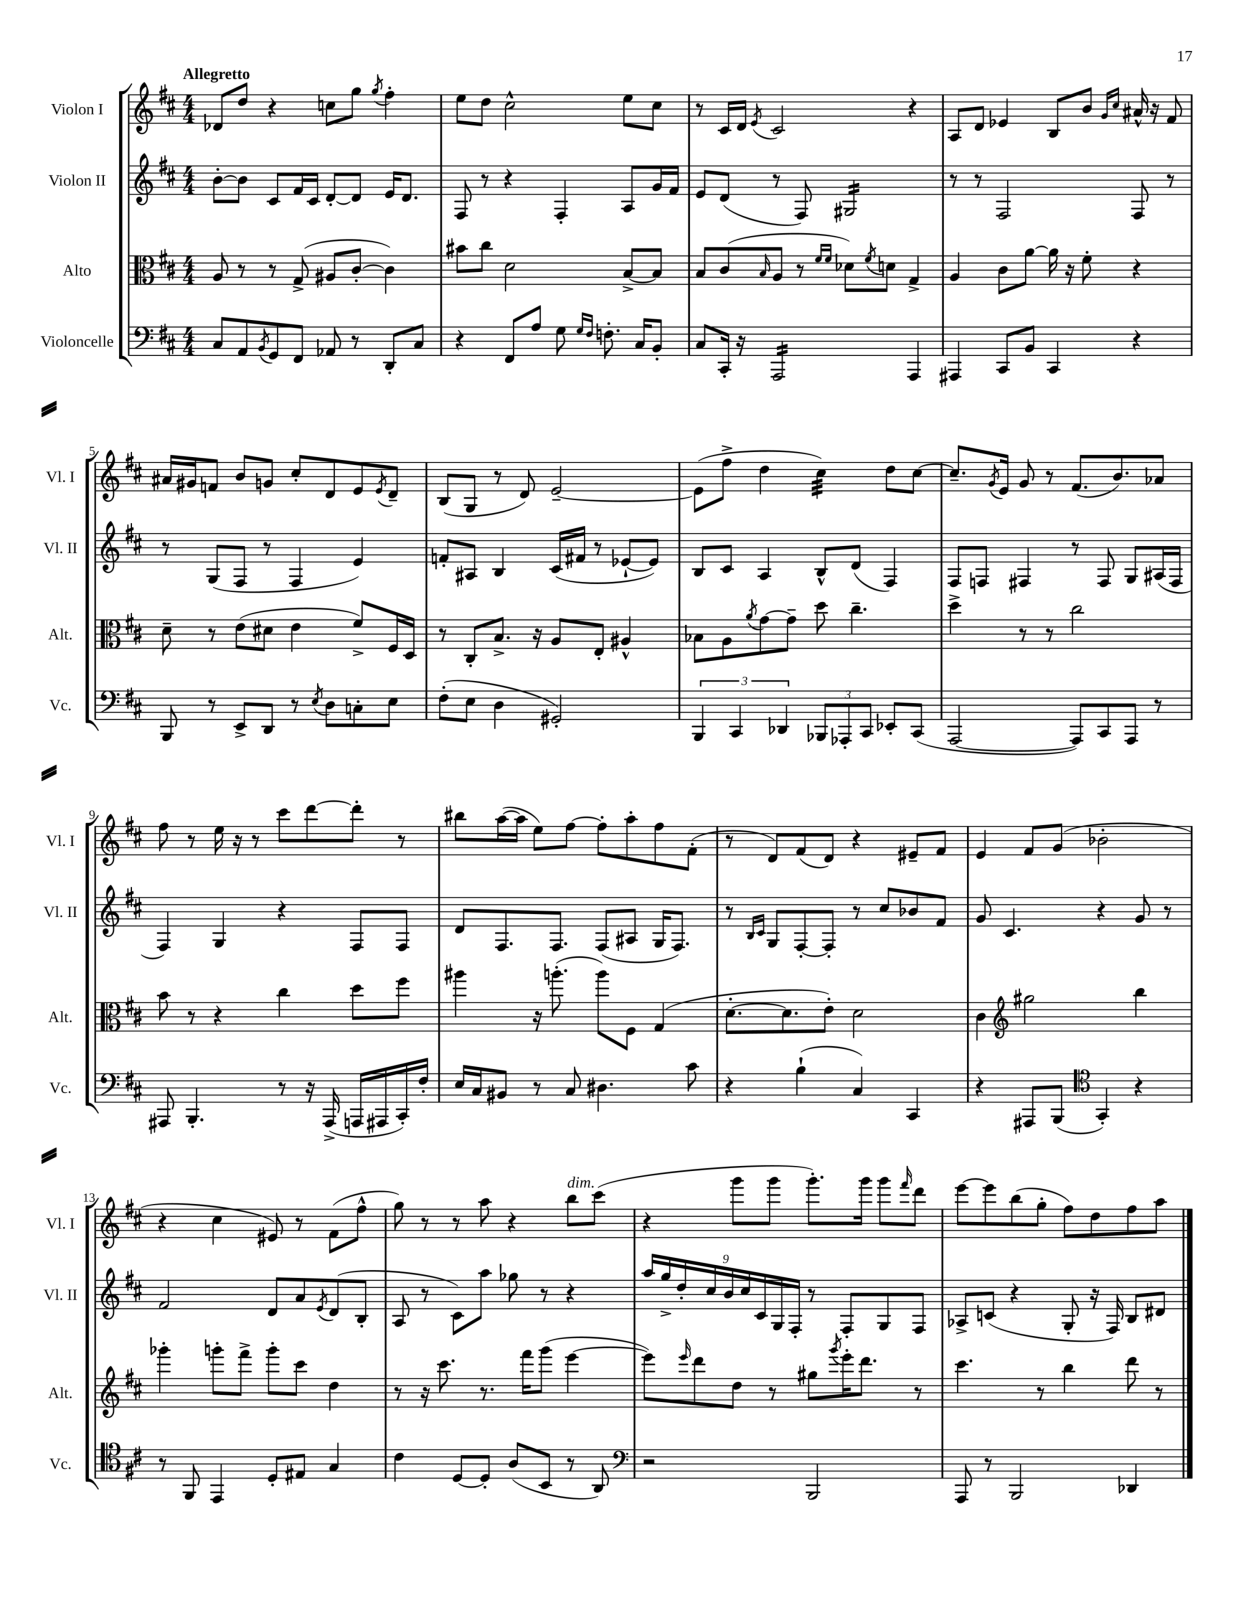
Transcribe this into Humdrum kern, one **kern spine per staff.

**kern	**kern	**kern	**kern
*staff4	*staff3	*staff2	*staff1
*clefF4	*clefC3	*clefG2	*clefG2
*k[f#c#]	*k[f#c#]	*k[f#c#]	*k[f#c#]
*M4/4	*M4/4	*M4/4	*M4/4
8C#/L	8A/	[8b'\L	8d-/L
8AA/	8r	8b\]J	8dd/J
8qBB/	.	.	.
8GG/	8r	8c#/L	4r
8FF#/J	(8G^/	16f#/L	.
.	.	16c#/JJ	.
8AA-/	8A#/L	[8d'/L	8cc\L
8r	[8c#'/J	8d/]J	8gg\J
.	.	.	8qgg/
8DD'/L	4c#\])	16e/LK	4ff#'\
.	.	8.d/J	.
8C#/J	.	.	.
=	=	=	=
4r	8b#\L	8F#/	8ee\L
.	8cc#\J	8r	8dd\J
8FF#/L	2d\	4r	2cc#^^\
8A/J	.	.	.
8G\	.	4F#'/	.
16qqG/LL	.	.	.
16qqF#/JJ	.	.	.
8.F'\	.	.	.
.	[8B^/L	8A/L	8ee\L
16C#/LK	.	.	.
8BB'/J	8B/]J	16g/L	8cc#\J
.	.	16f#/JJ	.
=	=	=	=
8C#/L	8B/L	8e/L	8r
16CC#'/Jk	(8c#/	(8d/J	16c#/LL
16r	.	.	16d/JJ
.	16qqB/	.	8qe/
2AAA/	8A/J	8r	2c#/
.	8r	8F#/)	.
.	16qqf#/LL	.	.
.	16qqf#/JJ	.	.
.	8d-\L)	2G#/	.
.	8qf#/	.	.
.	8d\J	.	.
4AAA/	4G^/	.	4r
=	=	=	=
4AAA#/	4A/	8r	8A/L
.	.	8r	8d/J
8CC#/L	8c#\L	2F#/	4e-/
8BB/J	[8a\J	.	.
4CC#/	16a\]	.	8B/L
.	16r	.	.
.	8f#'\	.	8b/J
.	.	.	16qqg/LL
.	.	.	16qqcc#/JJ
4r	4r	8F#/	16a#^^/
.	.	.	16r
.	.	8r	8f#/
=	=	=	=
8BBB/	8d~\	8r	16a#/LL
.	.	.	16g#/J
8r	8r	(8G/L	8f/J
8EE^/L	(8e\L	8F#/J	8b/L
8DD/J	8d#\J	8r	8g/J
8r	4e\	4F#/	8cc#'/L
8qE/	.	.	.
8D\L	.	.	8d/
8C'\	8f#^/L)	4e/)	8e/
.	.	.	8qe/
8E\J	16F#/L	.	8d~/J
.	16D/JJ	.	.
=	=	=	=
(8F#'\L	8r	8f'/L	(8B/L
8E\J	8C#'/L	8A#/J	8G/J
4D\	8.B^/J	4B/	8r
.	.	.	8d/)
.	16r	.	.
2GG#'/)	8A/L	(16c#/LL	[2e~/
.	.	16f#/JJ	.
.	8E'/J	8r	.
.	4A#^^/	[8e-`/L	.
.	.	8e-/]J)	.
=	=	=	=
6BBB/	8B-\L	8B/L	(8e\]L
.	8A\	8c#/J	8ff#^\J
6CC#/	.	.	.
.	8qa/	.	.
.	[8g\	4A/	4dd\
6DD-/	.	.	.
.	8g~\]J	.	.
12BBB-/L	8dd\	8B^^/L	4cc#\)
12AAA-'/	.	.	.
.	4.cc#~\	(8d/J	.
12CC#/J	.	.	.
8EE-'/L	.	4F#/)	8dd\L
(8CC#/J	.	.	[8cc#\J
=	=	=	=
[2AAA/	4dd^\	8F#/L	8.cc#~/]L
.	.	8F/J	.
.	.	.	8qg/
.	.	.	16e/Jk
.	8r	4F#/	8g/
.	8r	.	8r
8AAA/]L)	2cc#\	8r	(8.f#/L
8CC#/	.	8F#/	.
.	.	.	8.b/)
8AAA/J	.	8G/L	.
8r	.	(16A#/L	8a-/J
.	.	16F#/JJ	.
=	=	=	=
8AAA#/	8b\	4F#/)	8ff#\
4.BBB'/	8r	.	8r
.	4r	4G/	16ee\
.	.	.	16r
.	.	.	8r
8r	4cc#\	4r	8ccc#\L
16r	.	.	[8ddd\
(16AAA#^/	.	.	.
16AAA/LL	8dd\L	8F#/L	8ddd'\]J
16AAA#/	.	.	.
16CC#'/)	8ff#\J	8F#/J	8r
16F#'/JJ	.	.	.
=	=	=	=
16E/LL	4aa#\	8d/L	8bb#\L
16C#/J	.	.	.
8BB#/J	.	8.F#/	([16aa\L
.	.	.	16aa\]JJ
8r	16r	.	8ee\L)
.	(8.aa'\	8.F#/J	.
8C#/	.	.	[8ff#\J
4.D#\	8aa\L)	(8F#/L	8ff#'\]L
.	8F#\J	8A#/J	8aa'\
.	(4G/	16G/LK	8ff#\
.	.	8.F#/J)	.
8c#\	.	.	(8f#'\J
=	=	=	=
4r	[8.d'\L	8r	8r
.	.	16qqB/LL	.
.	.	16qqc#/JJ	.
.	.	8G/L	8d/L)
.	8.d\]	.	.
(4B`\	.	[8F#'/	(8f#/
.	8e'\J)	8F#'/]J	8d/J)
4C#/)	2d\	8r	4r
.	.	8cc#/L	.
4CC#/	.	8b-/	8e#~/L
.	.	8f#/J	8f#/J
=	=	=	=
4r	4c#\	8g/	4e/
.	.	4.c#/	.
*	*clefG2	*	*
8AAA#/L	2gg#\	.	8f#/L
(8BBB/J	.	.	(8g/J
*clefC4	*	*	*
4GG'/)	.	4r	2b-'\
4r	4bb\	8g/	.
.	.	8r	.
=	=	=	=
8r	4ggg-'\	2f#/	4r
8FF#/	.	.	.
4EE/	8ggg'\L	.	4cc#\
.	8fff#^\J	.	.
8D'/L	8ggg'\L	8d/L	8e#/)
8E#/J	8ccc#\J	8a/	8r
.	.	8qe/	.
4G/	4dd\	(8d/	(8f#\L
.	.	8B'/J	8ff#^^\J
=	=	=	=
4c#\	8r	8A/	8gg\)
.	16r	8r	8r
.	8.ccc#\	.	.
[8D/L	.	8c#\L)	8r
8D'/]J	8.r	8aa\J	8aa\
(8A/L	.	8gg-\	4r
.	16fff#\LK	.	.
8BB/J	(8ggg\J	8r	.
8r	[4eee\	4r	8bb\L
8AA/)	.	.	(8ccc#\J
=	=	=	=
*clefF4	*	*	*
2r	8eee\]L)	18aa/LL	4r
.	.	18gg^/	.
.	.	18dd'/	.
.	16qqeee/	.	.
.	8ddd\	.	.
.	.	18cc#/	.
.	.	18b/	.
.	8dd\J	.	8ggg\L
.	.	18cc#/	.
.	.	18c#/	.
.	8r	.	8ggg\J
.	.	18G/	.
.	.	18F#'/JJ	.
2BBB/	8gg#\L	8r	8.ggg'\L)
.	8qggg/	.	.
.	16eee'\K	8F#'/L	.
.	8.ddd\J	.	16ggg\Jk
.	.	8G/	8ggg\L
.	.	.	16qqfff#/
.	8r	8F#/J	8ddd\J
=	=	=	=
8AAA/	4.ccc#\	8A-^/L	[8eee\L
8r	.	(8c/J	8eee\]
2BBB/	.	4r	(8bb\
.	8r	.	8gg'\J
.	4bb\	8G'/	8ff#\L)
.	.	16r	8dd\
.	.	16F#/)	.
4DD-/	8ddd\	8B/L	8ff#\
.	8r	8d#/J	8aa\J
==	==	==	==
*-	*-	*-	*-
